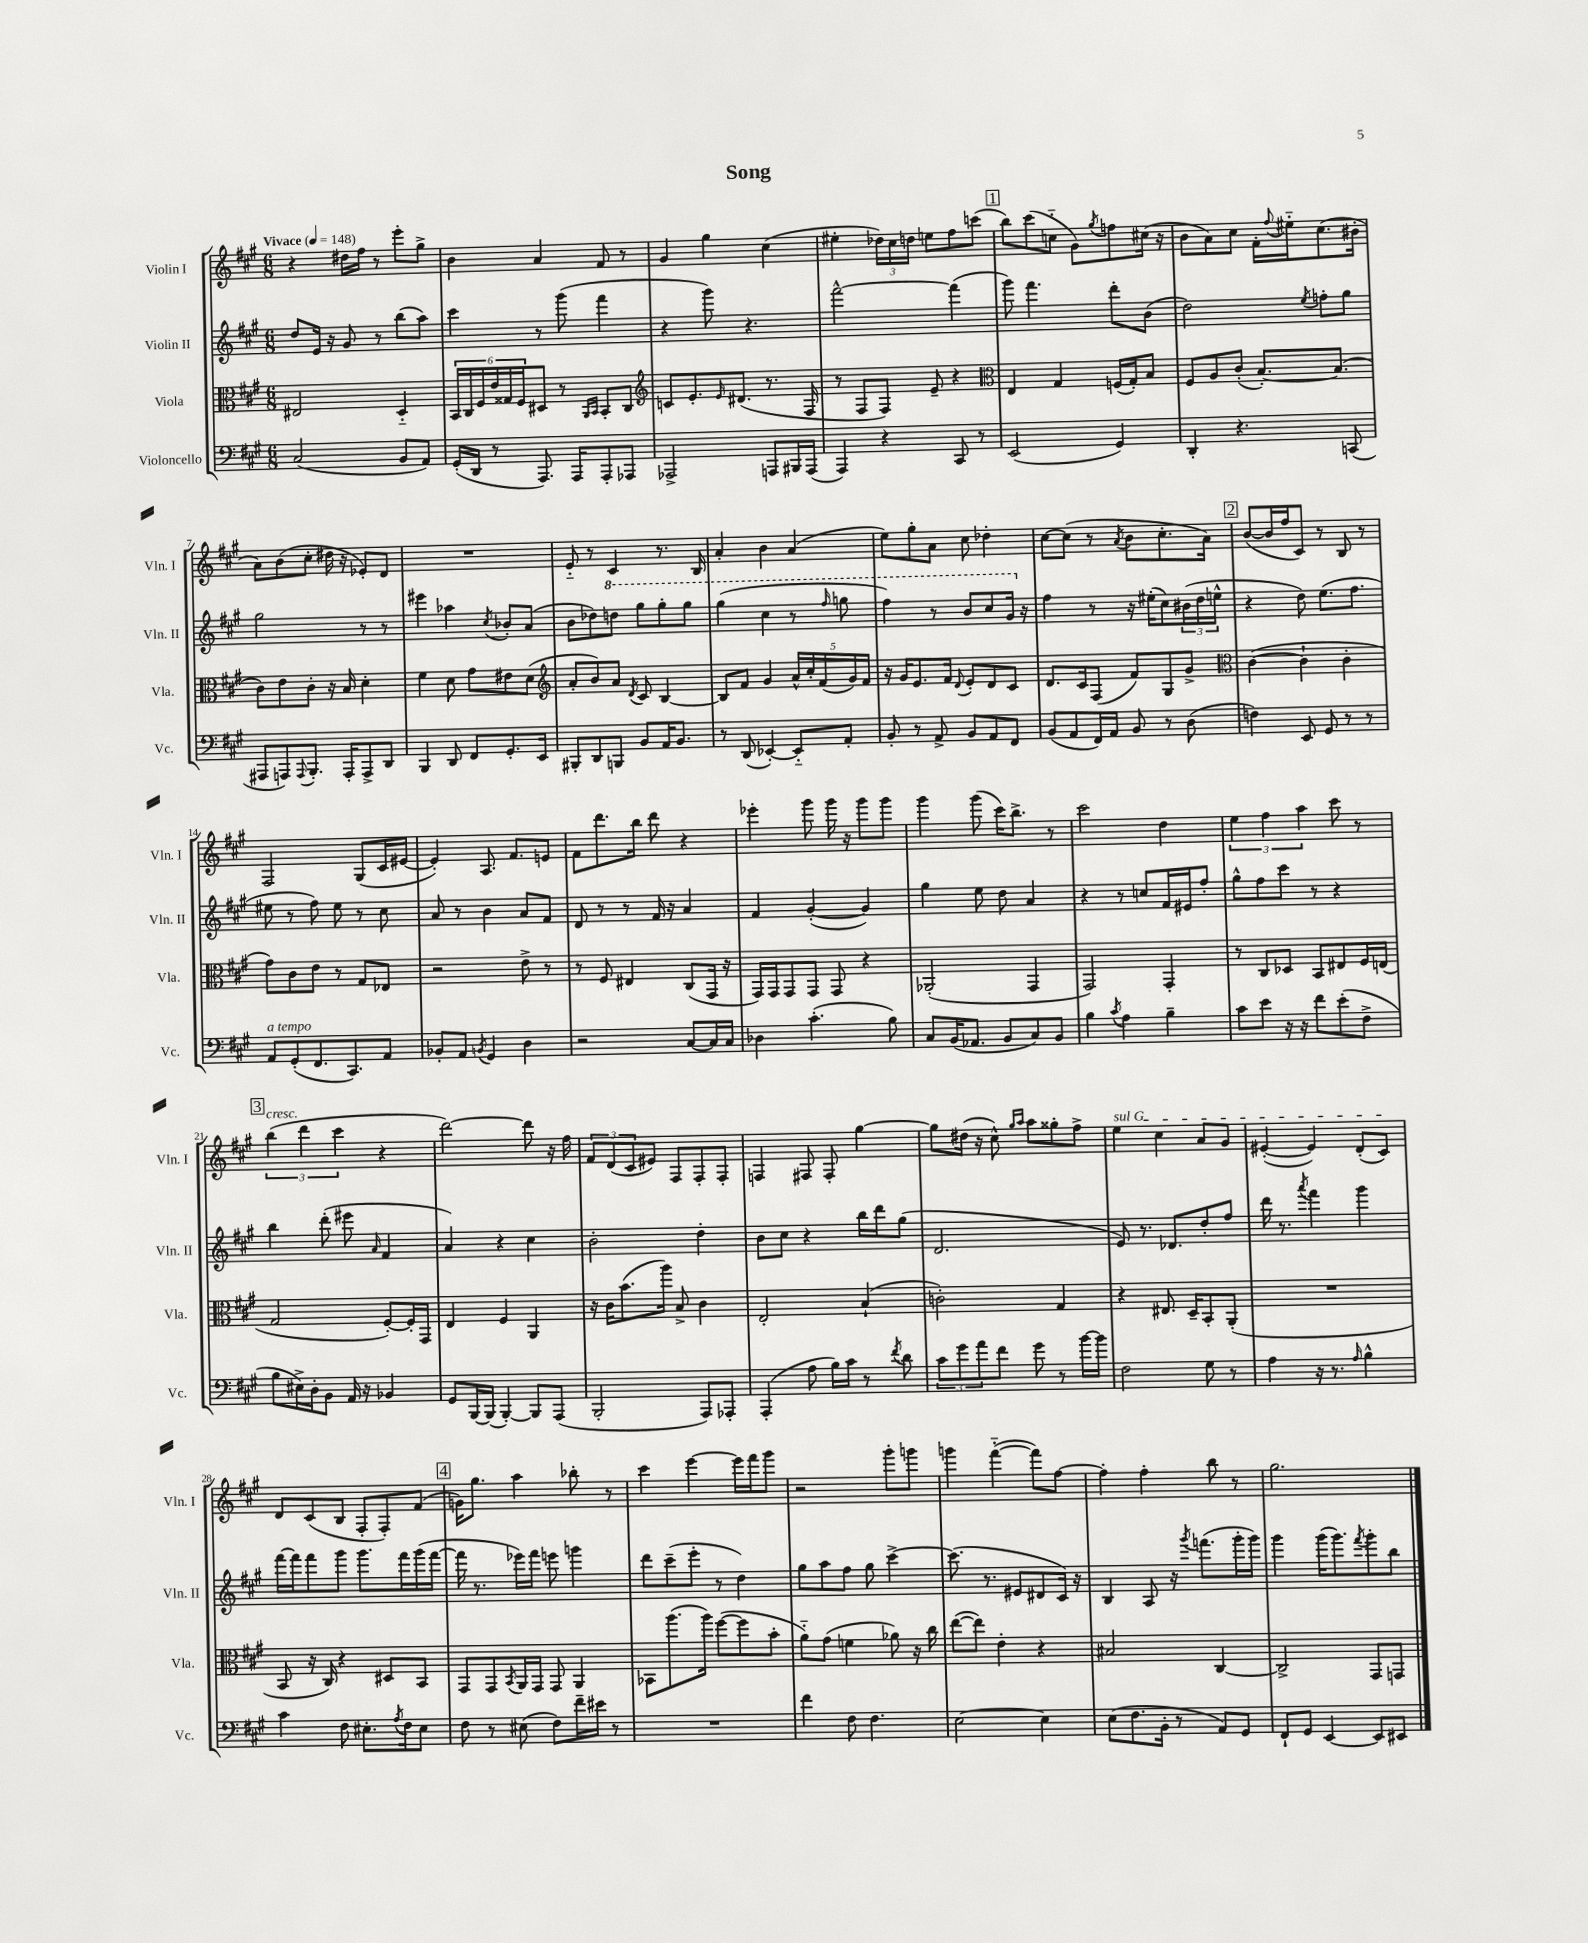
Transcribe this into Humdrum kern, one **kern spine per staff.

**kern	**kern	**kern	**kern
*staff4	*staff3	*staff2	*staff1
*clefF4	*clefC3	*clefG2	*clefG2
*k[f#c#g#]	*k[f#c#g#]	*k[f#c#g#]	*k[f#c#g#]
*M6/8	*M6/8	*M6/8	*M6/8
*MM148	*MM148	*MM148	*MM148
(2C#	2E#	8dd	4r
.	.	16e	.
.	.	16r	.
.	.	8g#	16dd#
.	.	.	16ff#
.	.	8r	8r
8BB	4D'~	(8bb	8eee'
8AA)	.	8aa)	8gg#^
=	=	=	=
(16GG#'	24BB	4ccc#	4b
.	24C#	.	.
16DD	.	.	.
.	24F#	.	.
8r	24e	.	.
.	24G##	.	.
.	24F#	.	.
8.AAA)	8D#	8r	4a
.	8r	(8ggg#	.
16AAA	.	.	.
.	16qqAA	.	.
.	16qqBB	.	.
8AAA'	8BB'	4fff#	8f#
8AAA-	8C#	.	8r
=	=	=	=
*	*clefG2	*	*
2AAA-^	8c	4r	4g#
.	8.e'	.	.
.	.	8ggg#)	4gg#
.	16qqe	.	.
.	(8.d#	.	.
.	.	4.r	.
8AAA	8.r	.	(4cc#
16BBB#	.	.	.
(16AAA	16F#	.	.
=	=	=	=
4AAA)	8r	[2fff#^^	4ee#'
.	8F#	.	.
4r	8F#)	.	24dd-)
.	.	.	24cc#
.	.	.	24dd
.	8e~	.	8ee
8CC#	4r	(4fff#]	8ff#
8r	.	.	(8ccc
=	=	=	=
*	*clefC3	*	*
(2EE	4E	8ggg#)	8bb)
.	.	4.fff#	(8ccc#
.	4G#	.	8cc'~
.	.	.	8g#)
.	.	.	8qgg#
4GG#)	(16F	8ddd'	8ff
.	16G#')	.	.
.	8B	(8b	(16cc#
.	.	.	16r
=	=	=	=
4DD'	8F#	2dd)	8b
.	8A	.	8a)
4.r	(8c#'	.	8cc#
.	[8.B')	.	16f#'
.	.	.	8qqff#
.	.	.	16ee#'~
.	.	8qee	.
.	.	8ff'	(8.cc#
.	(8.B]	.	.
(8CC	.	8gg#	.
.	.	.	16b#'
=	=	=	=
8AAA#	8c#)	2gg#	8a)
8AAA)	8e	.	(8b
8qqAAA	.	.	.
8.BBB'	8c#'	.	8cc#'
.	16r	.	16dd#
16AAA'	16B	.	16r
8AAA^	4d'	8r	8e-')
8DD	.	8r	8d
=	=	=	=
4BBB	4f#	4eee#	2.r
8DD	8d	4aa-	.
8FF#	8g#	.	.
.	.	8qcc#	.
8.GG#'	8e#	8b-'	.
.	(8d	(8a	.
16EE	.	.	.
=	=	=	=
*	*clefG2	*	*
8BBB#'	8a'	8b	8e'~
8DD	8b)	8dd-)	8r
8BBB	8a	8ddd	4c#
.	8qd	.	.
8BB	8c#	8ggg#	.
16AA	[4B	8ggg#'	8.r
8.BB	.	.	.
.	.	8ggg#	.
.	.	.	16B
=	=	=	=
8r	8B]	(4ggg#	4a'
(8DD	8f#	.	.
[4EE-')	4g#	4ccc#	4b
8EE-'~]	20a^^	8r	(4a
.	20cc#'	.	.
.	(20f#	.	.
.	.	16qqfff#	.
8AA'	.	8ggg	.
.	20g#)	.	.
.	20f#	.	.
=	=	=	=
8BB'	16r	4fff#)	8ee)
.	16g#	.	.
8r	8.e	.	8gg#'
8AA^	.	8r	8a
.	16f#	.	.
.	8qqd	.	.
8BB	8e'	8bb	8cc#
8AA	8d	8ccc#	4dd-'
8FF#	8c#	16gg#	.
.	.	16r	.
=	=	=	=
(8BB	8.d	4ff#	[8cc#
8AA	.	.	(8cc#]
.	16c#	.	.
16FF#)	(8F#	8r	8r
16AA	.	.	.
.	.	.	8qa
8BB	8f#)	16r	8b
.	.	(16ee#'	.
8r	8G#	8cc#)	8.cc#'
(8D	8g#^	(24b#	.
.	.	24dd	.
.	.	.	16a)
.	.	24ee^^	.
=	=	=	=
*	*clefC3	*	*
4F)	([4c#	4r	([8b
.	.	.	16b]
.	.	.	16ff#
8EE	4c#`]	8dd)	8c#)
8GG#	.	(8.ee	8r
8r	4c#'	.	8B
.	.	8.ff#	.
8r	.	.	8r
=	=	=	=
8AA	8g#)	8ee#	2F#
(8GG#'	8c#	8r	.
8.FF#	8e	8ff#)	.
.	8r	8ee#	.
8.CC#)	.	.	.
.	8G#	8r	(8G#
8AA	8E-	8cc#	16c#
.	.	.	[16e#
=	=	=	=
8BB-'	2r	8a	4e#'])
8AA	.	8r	.
8qBB	.	.	.
4GG#	.	4b	8.A
.	.	.	8.f#
4D	8e^	8a	.
.	8r	8f#	8e
=	=	=	=
2r	8r	8d	8f#
.	8F#	8r	8.ddd
.	4E#	8r	.
.	.	.	16bb
.	.	16f#	8ddd
.	.	16r	.
[8C#	(8C#	4a	4r
16C#]	16GG#	.	.
16C#	16r	.	.
=	=	=	=
4D-	16GG#)	4f#	4eee-'
.	16GG#	.	.
.	8GG#	.	.
(4.c#'	8GG#	([4g#'	8ggg#
.	8GG#	.	16ggg#
.	.	.	16r
.	4r	4g#])	8ggg#
8B)	.	.	8ggg#
=	=	=	=
8C#	(2AA-'	4gg#	4ggg#
(16BB	.	.	.
8.AA-	.	.	.
.	.	8ee	(8ggg#
8BB	.	8dd	16ccc#)
.	.	.	8.bb^
8C#)	4GG#	4a	.
8BB	.	.	8r
=	=	=	=
4B	2GG#)	4r	2ccc#
8qc#	.	.	.
4A	.	8r	.
.	.	8cc	.
4B~	4GG#'	16f#	4dd
.	.	16e#	.
.	.	8ff#'	.
=	=	=	=
8c#	8r	8gg#^^	6ee
8e	8C#	8ff#	.
.	.	.	6ff#
16r	8D-	8ccc#	.
16r	.	.	.
.	.	.	6aa
8f#	8BB	8r	.
(8e'	8E#	4r	8ccc#
8F#^	16F#	.	8r
.	(16E	.	.
=	=	=	=
8B	2G#	4bb	(6bb
16E#^)	.	.	.
.	.	.	6ddd
16D'	.	.	.
8BB	.	(8ddd'	.
.	.	.	6ccc#
16AA	.	8eee#	.
16r	.	.	.
.	.	16qqa	.
4BB-	[8F#')	4f#	4r
.	16F#']	.	.
.	16GG#	.	.
=	=	=	=
8GG#	4E	4a)	[2ddd)
[16BBB	.	.	.
(16BBB]	.	.	.
[4BBB')	4F#	4r	.
8BBB]	4AA	4cc#	8ddd]
(8AAA	.	.	16r
.	.	.	16ff#
=	=	=	=
2BBB'	16r	2b'	12f#
.	16c#	.	.
.	.	.	(12d
.	(8.b	.	.
.	.	.	12c#
.	.	.	8e#)
.	16aa)	.	.
.	8B^	.	8F#
8AAA)	4c#	4dd'	8F#'
8AAA-'	.	.	8F#'
=	=	=	=
(4AAA'	2E'	8b	4F
.	.	8cc#	.
8A	.	4r	8F#
16B)	.	.	8F#'
16c#	.	.	.
8r	(4B`	16bb	[4gg#
.	.	16ddd	.
8qf#	.	.	.
8d	.	(8gg#	.
=	=	=	=
12c#	2c')	2.d	8gg#]
12g#	.	.	.
.	.	.	(16dd#
12a	.	.	.
.	.	.	16r
8f#	.	.	8cc#^^)
.	.	.	16qqgg#
.	.	.	16qqaa
8g#	.	.	8aa
8r	4G#	.	8gg##'
[16b	.	.	8ff#^
16b]	.	.	.
=	=	=	=
2F#	4r	8e)	4ee
.	.	8.r	.
.	8.E#	.	4cc#
.	.	8.d-	.
.	16D~	.	.
8G#	8BB'	8dd'	8a
8r	(8AA'	8ff#	8g#
=	=	=	=
4A	2.r	16ddd	([4e#'
.	.	8.r	.
.	.	8qaaa	.
16r	.	4fff#	4e#])
8.r	.	.	.
16qqA	.	.	.
4B^^	.	4ggg#	(8d'
.	.	.	8c#)
=	=	=	=
4c#	8BB	[16fff#	8d
.	.	16fff#]	.
.	16r	8fff#	(8c#
.	16C#)	.	.
8F#	4r	8ggg#	8B
8.E#'	.	8.ggg#	8F#'
.	8D#	.	8F#')
8qA	.	.	.
16F#	.	16fff#	.
8E#	8BB	(16ggg#	(8f#
.	.	[16fff#	.
=	=	=	=
8F#	8GG#	16fff#]	16g)
.	.	8.r	8.gg#
8r	8GG#	.	.
.	8qBB	.	.
(8E#	16AA	16eee-)	4aa
.	16GG#	16fff#	.
8F#)	8GG#	8eee	.
16f#~	4AA	4ggg	8bb-'
16e#	.	.	.
8r	.	.	8r
=	=	=	=
2.r	8BB-	8ddd	4ccc#
.	(8.aa	(8ccc#~	.
.	.	8eee'	[4eee
.	16aa)	.	.
.	([8ff#	8r	.
.	8ff#]	4dd)	16eee]
.	.	.	16fff#
.	8b'	.	8ggg#
=	=	=	=
4f#	8a'~)	8gg#	2r
.	(8g#	8aa	.
8F#	4f	8ff#	.
4.F#	.	8gg#	.
.	8a-)	[4ccc#^	8ggg#'
.	16r	.	8ggg
.	16cc#	.	.
=	=	=	=
[2E	([8ee	(8.ccc#]	4ggg
.	8ee])	.	.
.	.	8.r	.
.	4e'	.	([4fff#'~
.	.	8e#	.
4E]	4r	8d#	8fff#])
.	.	16c#)	[8ff#
.	.	16r	.
=	=	=	=
(8E	2B#	4B	4ff#']
8.F#	.	.	.
.	.	8A	4ff#'
16BB'	.	.	.
8r	.	16r	.
.	.	8qggg#	.
.	.	(8.fff	.
8AA)	[4C#	.	8bb
8GG#	.	16ggg#'	8r
.	.	16ggg#)	.
=	=	=	=
8FF#`	2C#^]	4ggg#	2.gg#
8GG#	.	.	.
[4EE	.	(16ggg#	.
.	.	8.ggg#)	.
.	.	8qfff#	.
8EE]	8GG#	8ggg#'	.
8EE#	8GG	8bb	.
==	==	==	==
*-	*-	*-	*-
